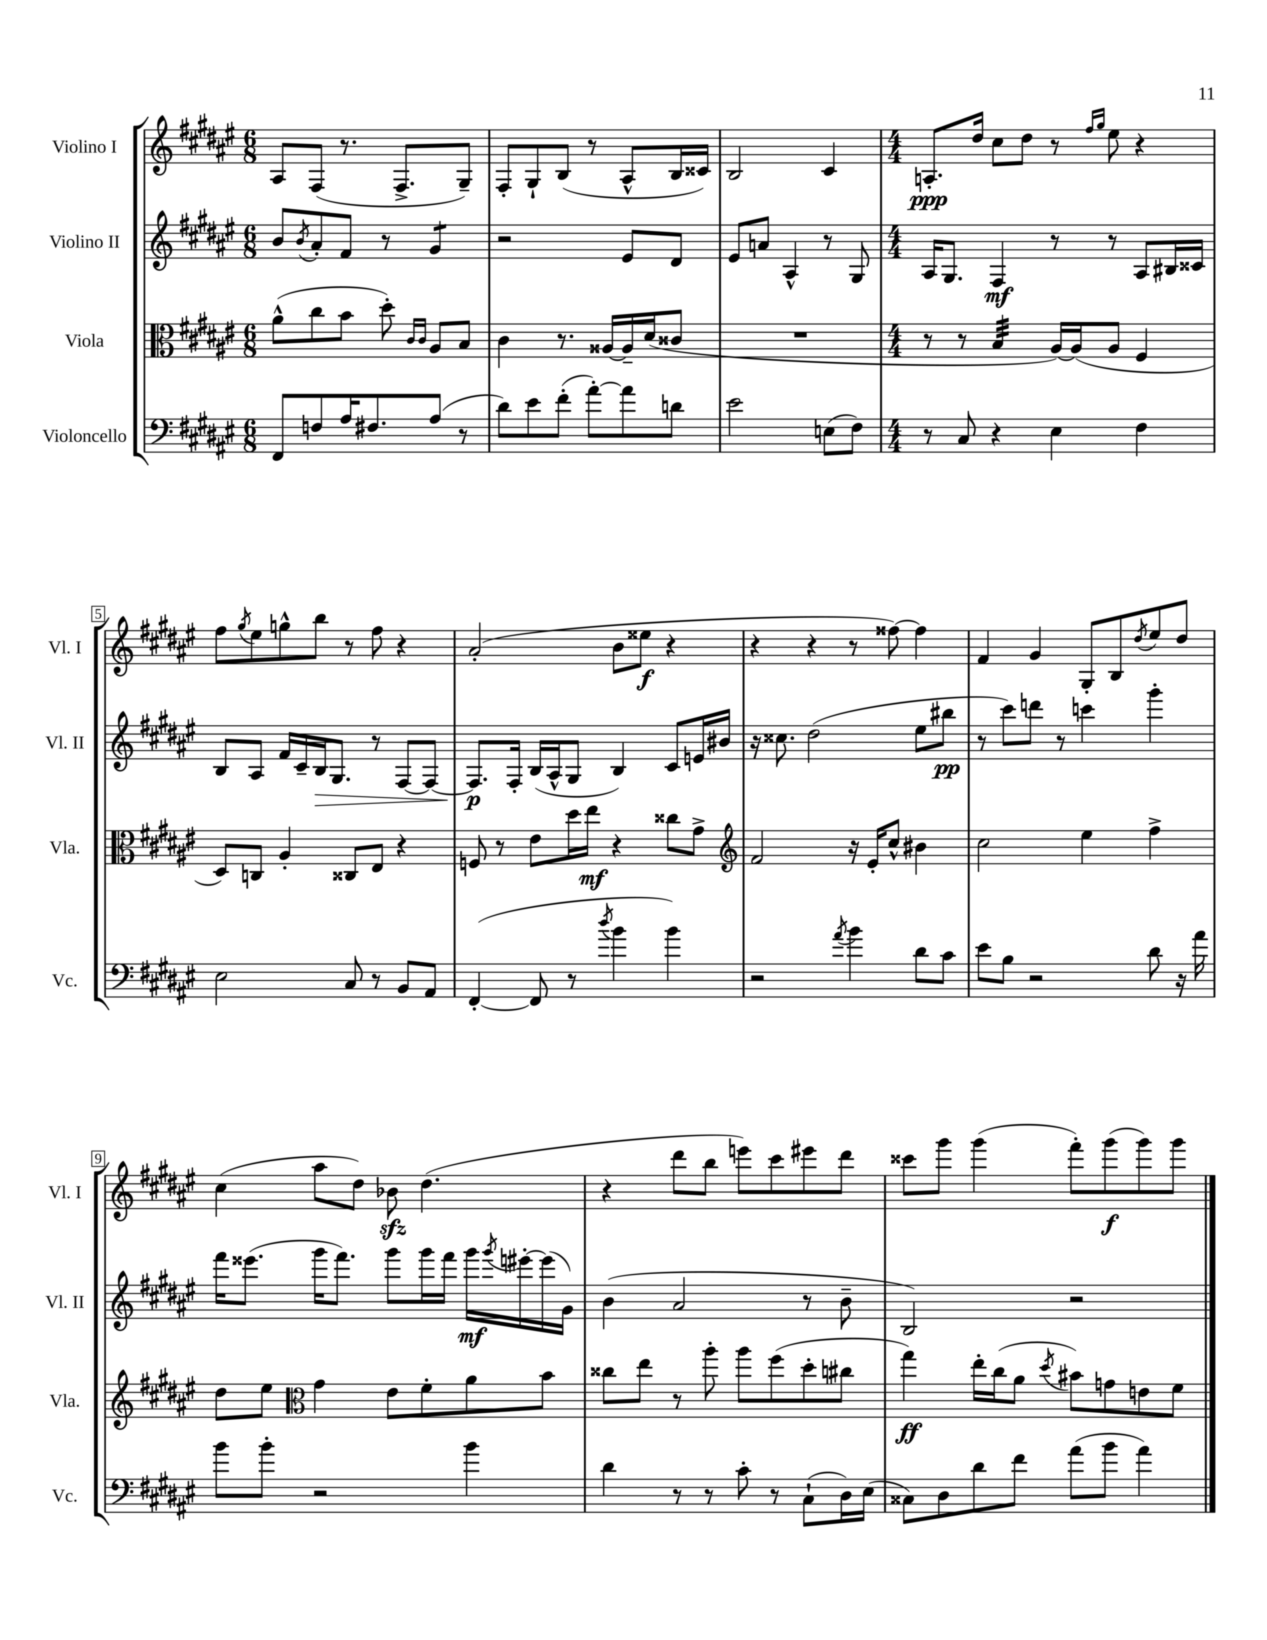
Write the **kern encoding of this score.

**kern	**kern	**kern	**kern
*staff4	*staff3	*staff2	*staff1
*clefF4	*clefC3	*clefG2	*clefG2
*k[f#c#g#d#a#e#]	*k[f#c#g#d#a#e#]	*k[f#c#g#d#a#e#]	*k[f#c#g#d#a#e#]
*M6/8	*M6/8	*M6/8	*M6/8
8FF#	(8a#^^	8b	8A#
.	.	8qb	.
8F	8cc#	8a#'	(8F#
16A#	8b	8f#	8.r
8.F#	.	.	.
.	8dd#')	8r	.
.	.	.	8.F#^
.	16qqc#	.	.
.	16qqc#	.	.
(8A#	8A#	4g#	.
8r	8B	.	8G#~)
=	=	=	=
8d#)	4c#	2r	8F#'
8e#	.	.	8G#`
(8f#'	8.r	.	(8B
[8a#')	.	.	8r
.	[16A##	.	.
8a#]	16A##~]	8e#	8A#^^
.	(16d#	.	.
8d	8c##	8d#	16B
.	.	.	16c##)
=	=	=	=
2e#	2.r	8e#	2B
.	.	8a	.
.	.	4A#^^	.
(8E	.	8r	4c#
8F#)	.	8G#	.
=	=	=	=
*M4/4	*M4/4	*M4/4	*M4/4
8r	8r	16A#	8.A'
.	.	8.G#	.
8C#	8r	.	.
.	.	.	16dd#
4r	4B	4F#	8cc#
.	.	.	8dd#
4E#	[16A#)	8r	8r
.	(16A#]	.	.
.	.	.	16qqff#
.	.	.	16qqgg#
.	8A#	8r	8ee#
4F#	4F#	8A#	4r
.	.	16B#	.
.	.	16c##	.
=	=	=	=
2E#	8D#)	8B	8ff#
.	.	.	8qgg#
.	8C	8A#	8ee#
.	4A#'	16f#	8gg^^
.	.	16c#~	.
.	.	16B	8bb
.	.	8.G#	.
8C#	8C##	.	8r
8r	8E#	8r	8ff#
8BB	4r	[8F#	4r
8AA#	.	8F#_	.
=	=	=	=
([4FF#'	8F	8.F#]	(2a#'
.	8r	.	.
.	.	16F#'	.
8FF#]	8e#	(16B	.
.	.	16A#^^	.
8r	16dd#	8G#	.
.	16ee#	.	.
8qdd#	.	.	.
4b	4r	4B)	8b
.	.	.	8ee##
4b)	8cc##	8c#	4r
.	8g#^	16e	.
.	.	16b#	.
=	=	=	=
*	*clefG2	*	*
2r	2f#	16r	4r
.	.	8.cc##	.
.	.	(2dd#	4r
8qa#	.	.	.
4b	16r	.	8r
.	16e#'	.	.
.	8cc#^^	.	[8ff##)
8d#	4b#	8ee#	4ff##]
8c#	.	8bb#	.
=	=	=	=
8e#	2cc#	8r	4f#
8B	.	8ccc#)	.
2r	.	8ddd	4g#
.	.	8r	.
.	4ee#	4ccc	8G#'
.	.	.	8B
.	.	.	8qdd#
8d#	4ff#^	4ggg#'	8ee#
16r	.	.	8dd#
16a#	.	.	.
=	=	=	=
8b	8dd#	16fff#	(4cc#
.	.	(8.eee##	.
8b'	8ee#	.	.
*	*clefC3	*	*
2r	4g#	16ggg#	8aa#
.	.	8.fff#)	.
.	.	.	8dd#)
.	8e#	8ggg#	8b-
.	8f#'	16ggg#	(4.dd#
.	.	16fff#	.
4b	8a#	16ggg#	.
.	.	8qggg#	.
.	.	[16eee#'	.
.	8b	(16eee#]	.
.	.	16g#)	.
=	=	=	=
4d#	8cc##	(4b	4r
.	8ee#	.	.
8r	8r	2a#	8ddd#
8r	8aa#'	.	8bb
8c#'	8aa#	.	8eee)
8r	(8ff#	.	8ccc#
(8C#`	8dd#'	8r	8eee#
16D#)	8cc#	8b~	8ddd#
(16E#	.	.	.
=	=	=	=
8C##)	4gg#)	2B)	8ccc##
8D#	.	.	8ggg#
8d#	16ee#'	.	(4ggg#
.	(16cc#	.	.
8f#	8a#	.	.
.	8qdd#	.	.
(8a#	8b#)	2r	8fff#')
8b	8g	.	(8ggg#
4a#)	8e	.	8ggg#)
.	8f#	.	8ggg#
==	==	==	==
*-	*-	*-	*-
